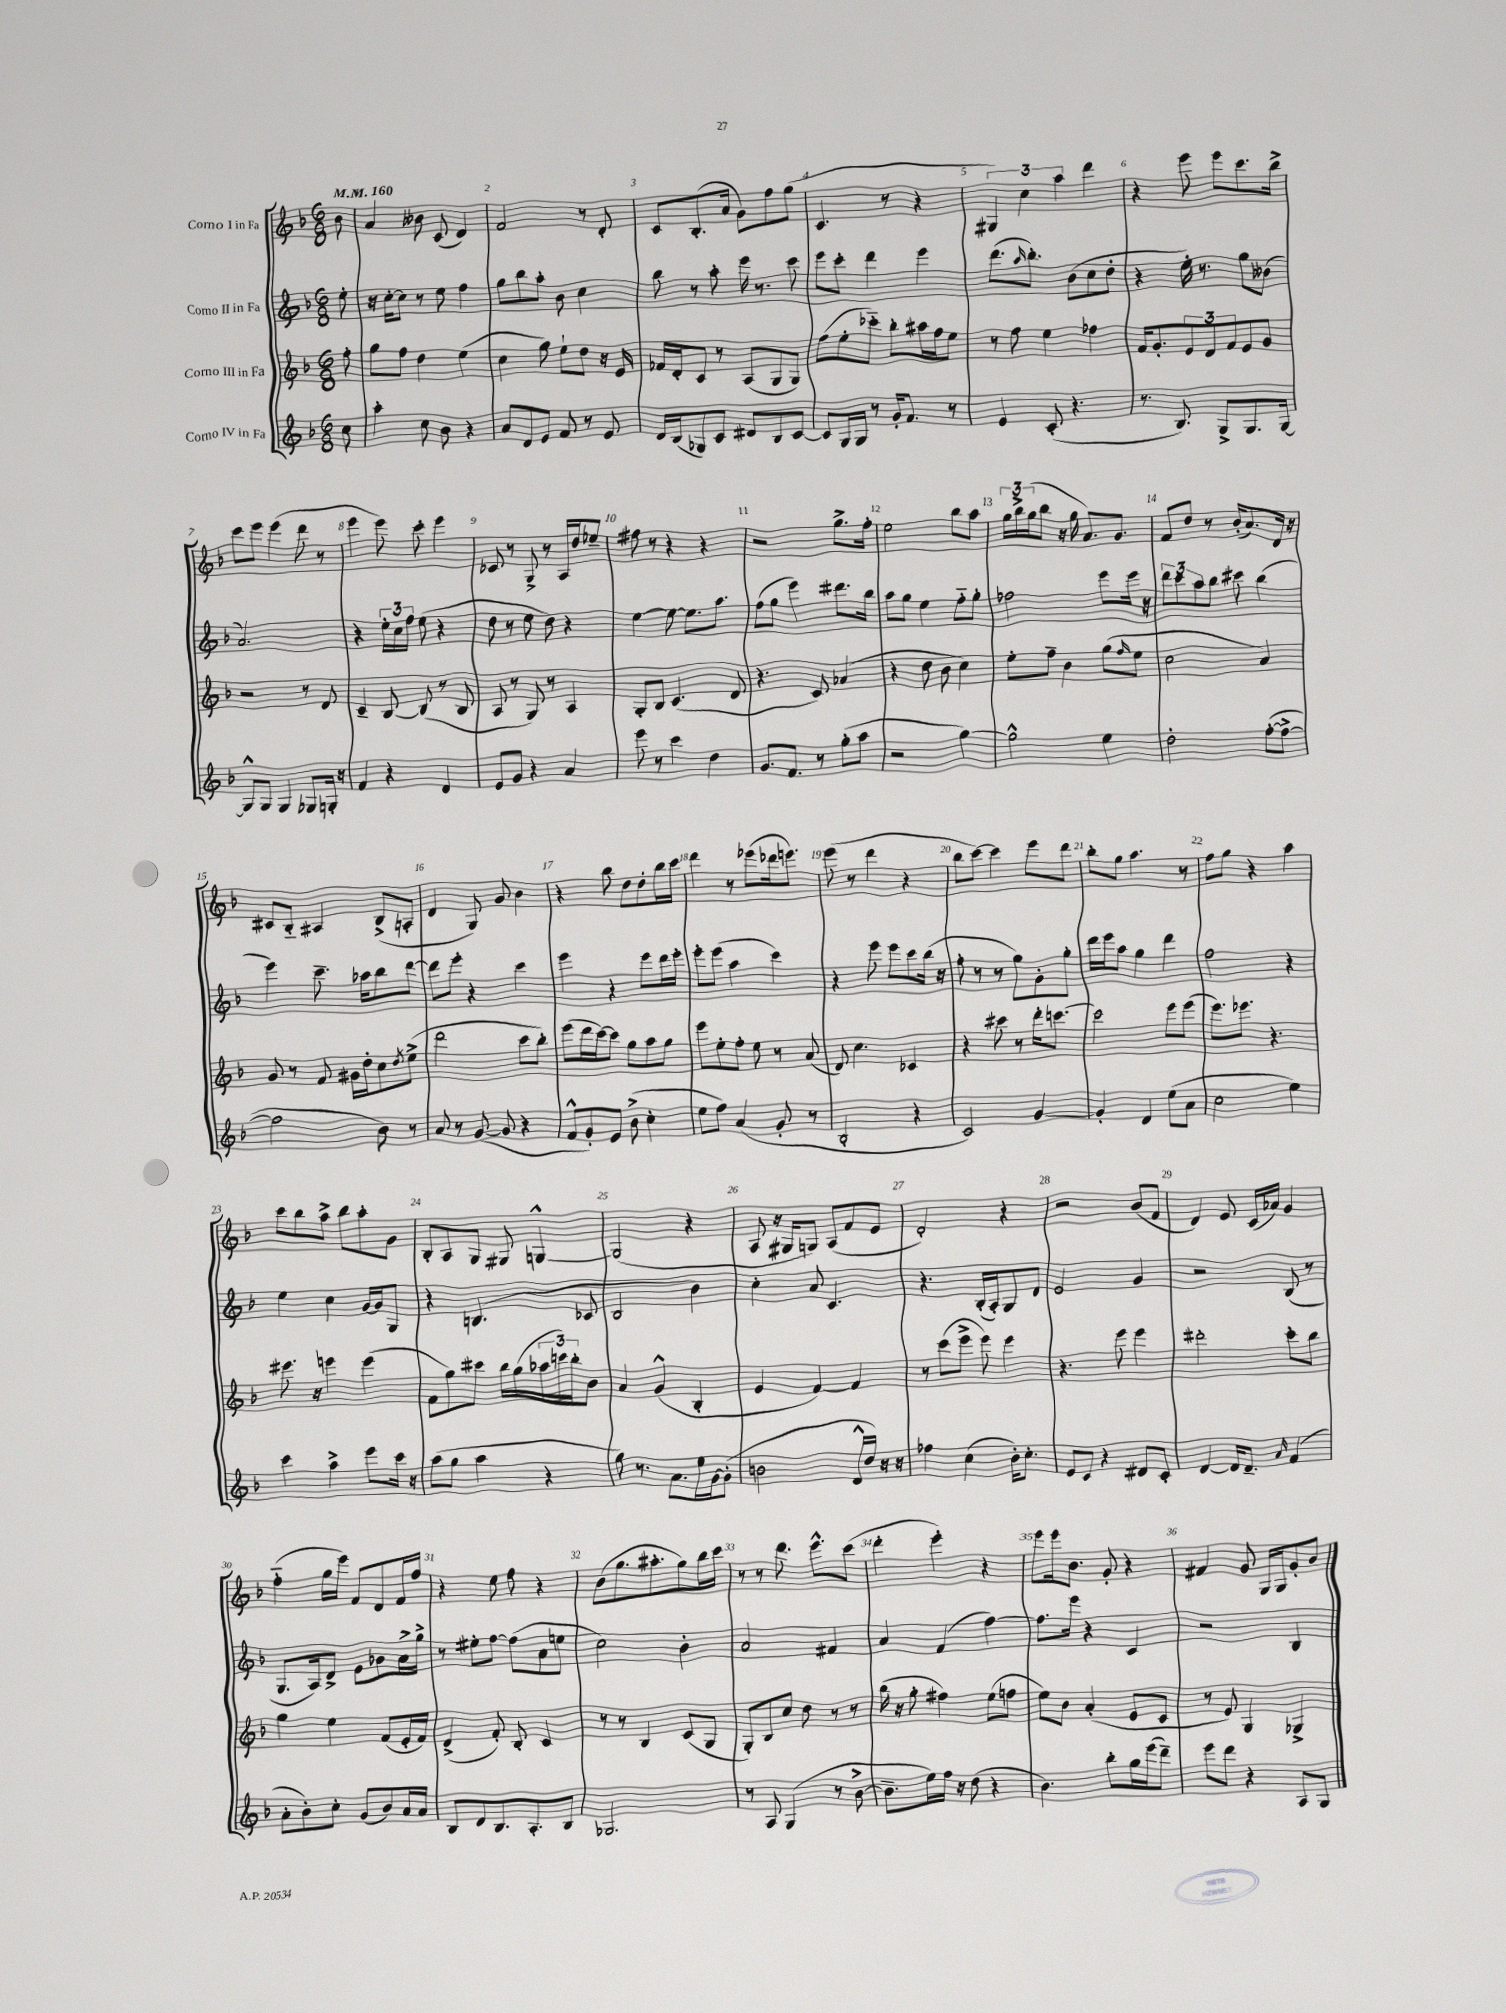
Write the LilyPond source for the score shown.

<<
\new StaffGroup <<
\new Staff = "s0" \with { instrumentName = "Corno I in Fa" } {
    \clef treble \key f \major \numericTimeSignature \time 6/8 \partial 8 \tempo 4 = 160
    bes'8 |
    a'4 beses'8 c'8( d'4) |
    f'2 r8 d'8-. |
    c'8 bes8.-.( a'16 g'8) f''8 g''8( |
    c'4. r8 r4 |
    \tuplet 3/2 { gis4) c''4 a''4 } d'''4 |
    r4 e'''8 e'''8 c'''8. bes''16-> |
    c'''8 e'''8 e'''4( d'''8 r8 |
    e'''4 e'''8) c'''8-. e'''4 |
    ces'8 r8 g8-> r8 a16 d''16 ees''8-- |
    fis''8 r8 r4 r4 |
    r2 g''8.-> f''16-. |
    e''2 bes''8 a''8 |
    \tuplet 3/2 { g''16 bes''16-> g''16( } bes''8 r16 g''16 a'8.) g'8. |
    f'8 d''8 r8 bes'16-.( a'8.) d'16 r16 |
    cis'8 bes8-_ ais4 bes8->( a8-. |
    d'4 g8) g'8 bes'4 |
    r4 bes''8 d''8 d''8-. bes''16 c'''16 |
    d'''4 r8 ees'''8( des'''16 e'''8.) |
    e'''8( r8 d'''4 r4 |
    bes''8 c'''8~) c'''4 e'''8 d'''8 |
    bes''8-. g''8 a''4. r8 |
    f''8 g''8 r4 a''4 |
    c'''8 bes''8 a''8-> bes''8 a''8-. g'8 |
    bes8-. a8 g8 gis8 g4~-^ |
    g2( r4 |
    a8 r16 gis16 g8) a8( f'8 e'8 |
    d'2-.) r4 |
    r2 bes'8( f'8 |
    d'4) e'8 c'16( aes'16) g'4 |
    f''4-_( g''16 e'''16) f'8 d'8 f'16 f''16 |
    r4 e''8 f''8 r4 |
    bes'8( g''8. ais''8.-. g''8) bes''16 c'''16 |
    r8 r8 d'''8. e'''8.-^ c'''8( |
    d'''4-. e'''4-.) r4 |
    e'''8 e'''16 bes'8. g'8-. r4 |
    fis'4 g'8 g16 g16 g'8-. bes'8 \bar "|." |
}
\new Staff = "s1" \with { instrumentName = "Corno II in Fa" } {
    \clef treble \key f \major \numericTimeSignature \time 6/8 \partial 8
    e''8-. |
    r16 c''16~-. c''8 r8 e''8 f''4 |
    g''8 bes''8 a''8-. bes'8 c''4 |
    bes''8 r8 a''8-. e'''16 r8. c'''8 |
    e'''8 c'''8-. d'''4 e'''4 |
    d'''8.( \grace { a''16 } bes''8.-.) bes'8( c''8 d''8-. |
    r4 e''16-.) r8. g''8 beses'8( |
    a'2.) |
    r4 \tuplet 3/2 { e''16-. c''16 f''16 } e''8( r4 |
    d''8 r8 e''8 d''8) r4 |
    e''4~ e''8~ e''8. a''8. |
    f''8( g''8 e'''4) dis'''8. bes''16 |
    a''8 g''8 e''4 f''8-_ g''8-. |
    fes''2 e'''8 e'''16 r16 |
    \tuplet 3/2 { d'''8 c'''8 a''8 } bes''8 cis'''8 bes''4( |
    e'''4) c'''8.-- aes''16 bes''8 d'''8~ |
    d'''8 e'''8-. r4 c'''4 |
    e'''4 r4 e'''8 d'''16 e'''16-. |
    e'''8-. e'''8( a''4 c'''4) |
    r4 e'''8 e'''8 c'''8 bes''16( r16 |
    f''8-. r8 r8 g''8) g'8-. g''8-. |
    d'''16 e'''16 a''8 g''4 d'''4 |
    f''2 r4 |
    e''4 c''4 g'16~ g'16 g8 |
    r4 b4.( ces'8 |
    bes2 bes'4) |
    c''4-. a'8 c'4. |
    r4. bes16-.( a16-.) g8 d'8 |
    e'2 g'4 |
    r2 bes8( r8 |
    g8. a16) d'8-> e'8 ges'8 a'16-> g''16-> |
    r8 eis''8-. f''8~ f''8( a'8 e''8 |
    c''2) bes'4-. |
    a'2 fis'4 |
    a'4 f'4( f''4~) |
    f''8. e'''16 r4 c'4 |
    r2 bes4 \bar "|." |
}
\new Staff = "s2" \with { instrumentName = "Corno III in Fa" } {
    \clef treble \key f \major \numericTimeSignature \time 6/8 \partial 8
    f''8-. |
    g''8 f''8 d''4 e''4( |
    c''4 g''8) e''8-! d''8 r16 e'16 |
    fes'16 d'16-. c'8 r8 a8( g8 g8) |
    f''8( e''8-. ces'''8-_) bes''8-. ais''16 f''16 e''8 |
    r8 f''8 e''4 fes''4 |
    f'16 g'8.-. \tuplet 3/2 { e'8 d'8 f'8 } e'8 g'8 |
    r2 r8 d'8 |
    c'4-- bes8~ bes8( r8 bes8 |
    a8 r8 g8) r8 a4 |
    g8-. bes8 c'4.( d'8 |
    r4. c'8) aes'4( |
    r4 d''8 bes'8 c''4) |
    e''8-. f''8-- bes'4 g''8( \grace { f''16 } e''8 |
    c''2 a'4) |
    g'8 r8 f'8 gis'16 d''16-. c''8 \acciaccatura { d''8 } e''8->( |
    d'''2 c'''8 bes''8-.) |
    e'''8( d'''16 c'''16~) c'''8 g''8 a''8 g''8 |
    e'''8 e''8-. f''8-. e''8 r8 a'8( |
    d'8) c''4. ces'4 |
    r4 cis'''8 r8 d'''16-. c'''8.~ |
    c'''2 e'''8 e'''8( |
    e'''8.) ees'''8. r4. |
    eis'''8. r16 e'''4 e'''4( |
    f'8 g''8) cis'''8 bes''16 g''16( \tuplet 3/2 { aes''16 c'''16) bes''16-. } bes'8 |
    a'4 g'4-^( bes4-. |
    e'4 f'4~) f'4 |
    r8 c'''8( e'''8-> e'''8) e'''4 |
    r4. e'''8 e'''4 |
    dis'''2-. c'''8-. bes''8 |
    g''4 e''4 f'8( e'16-. f'16) |
    d'4->( f'8-.) bes8-. c'4 |
    r8 r8 bes4 c'8( g8 |
    g8-.) bes8 c''8 d''8 r8 r8 |
    bes''16( r16 g''8-. fis''4) e''8( f''8 |
    e''8) bes'8 a'4-.( e'8 c'8 |
    r8 e'8) g4 ges4-> \bar "|." |
}
\new Staff = "s3" \with { instrumentName = "Corno IV in Fa" } {
    \clef treble \key f \major \numericTimeSignature \time 6/8 \partial 8
    c''8 |
    a''4-. c''8 bes'8 r4 |
    a'8 d'8 e'8 f'8 r8 e'8 |
    d'16 bes16( ges8) c'8 dis'8 bes8 c'8~ |
    c'8 g16 g16 r8 g'16-. f'8. r8 |
    e'4 c'8-.( r4. |
    r8. bes8.) g8-> g8. g16~ |
    g8-^ g8 g4 ges8 g16-. r16 |
    f'4 r4 d'4 |
    e'8 g'8 r4 a'4 |
    e'''8 r8 c'''4 d''4 |
    g'8. f'8. r8 g''8-.( a''8 |
    r2 g''4~) |
    g''2-^ e''4 |
    d''2-. f''8~-.( f''8~-> |
    f''2 bes'8) r8 |
    a'8 r8 g'8~( g'8 r4 |
    f'8-^ g'8-.) e'8 bes'8->( c''4-. |
    e''8 f''8) a'4( g'8-. r8 |
    bes2-. r4 |
    c'2) g'4~ |
    g'4-. d'4 e''8( a'8 |
    c''2 e''4) |
    c'''4 a''4-> e'''8 c'''16 r16 |
    a''8( g''8 a''4 r4 |
    g''8) r8. a'8. e''16 g'16~ g'8-.( |
    b'2 d'16-^ d''16) r16 r16 |
    fes''4 c''4( bes'16-.) c''8.-. |
    e'8 c'8 r4 dis'8 c'8-. |
    d'4~ d'16 d'8.-- \grace { a'16 } f'4( |
    a'8-. bes'8-.) c''8-. g'8( bes'8) a'16 a'16 |
    bes8 d'8 bes8. a8.-. bes8 |
    ges2. |
    r8 a8 g4( r8 bes'8~-> |
    bes'8.-- e''16) f''16 r16 d''8( r4 |
    bes'4.) bes''8-. g''16 e'''16( d'''8--) |
    e'''8 d'''8 r4 a8 g8 \bar "|." |
}
>>
>>
\layout { \context { \Score \override BarNumber.break-visibility = ##(#f #t #t) barNumberVisibility = #all-bar-numbers-visible } }
